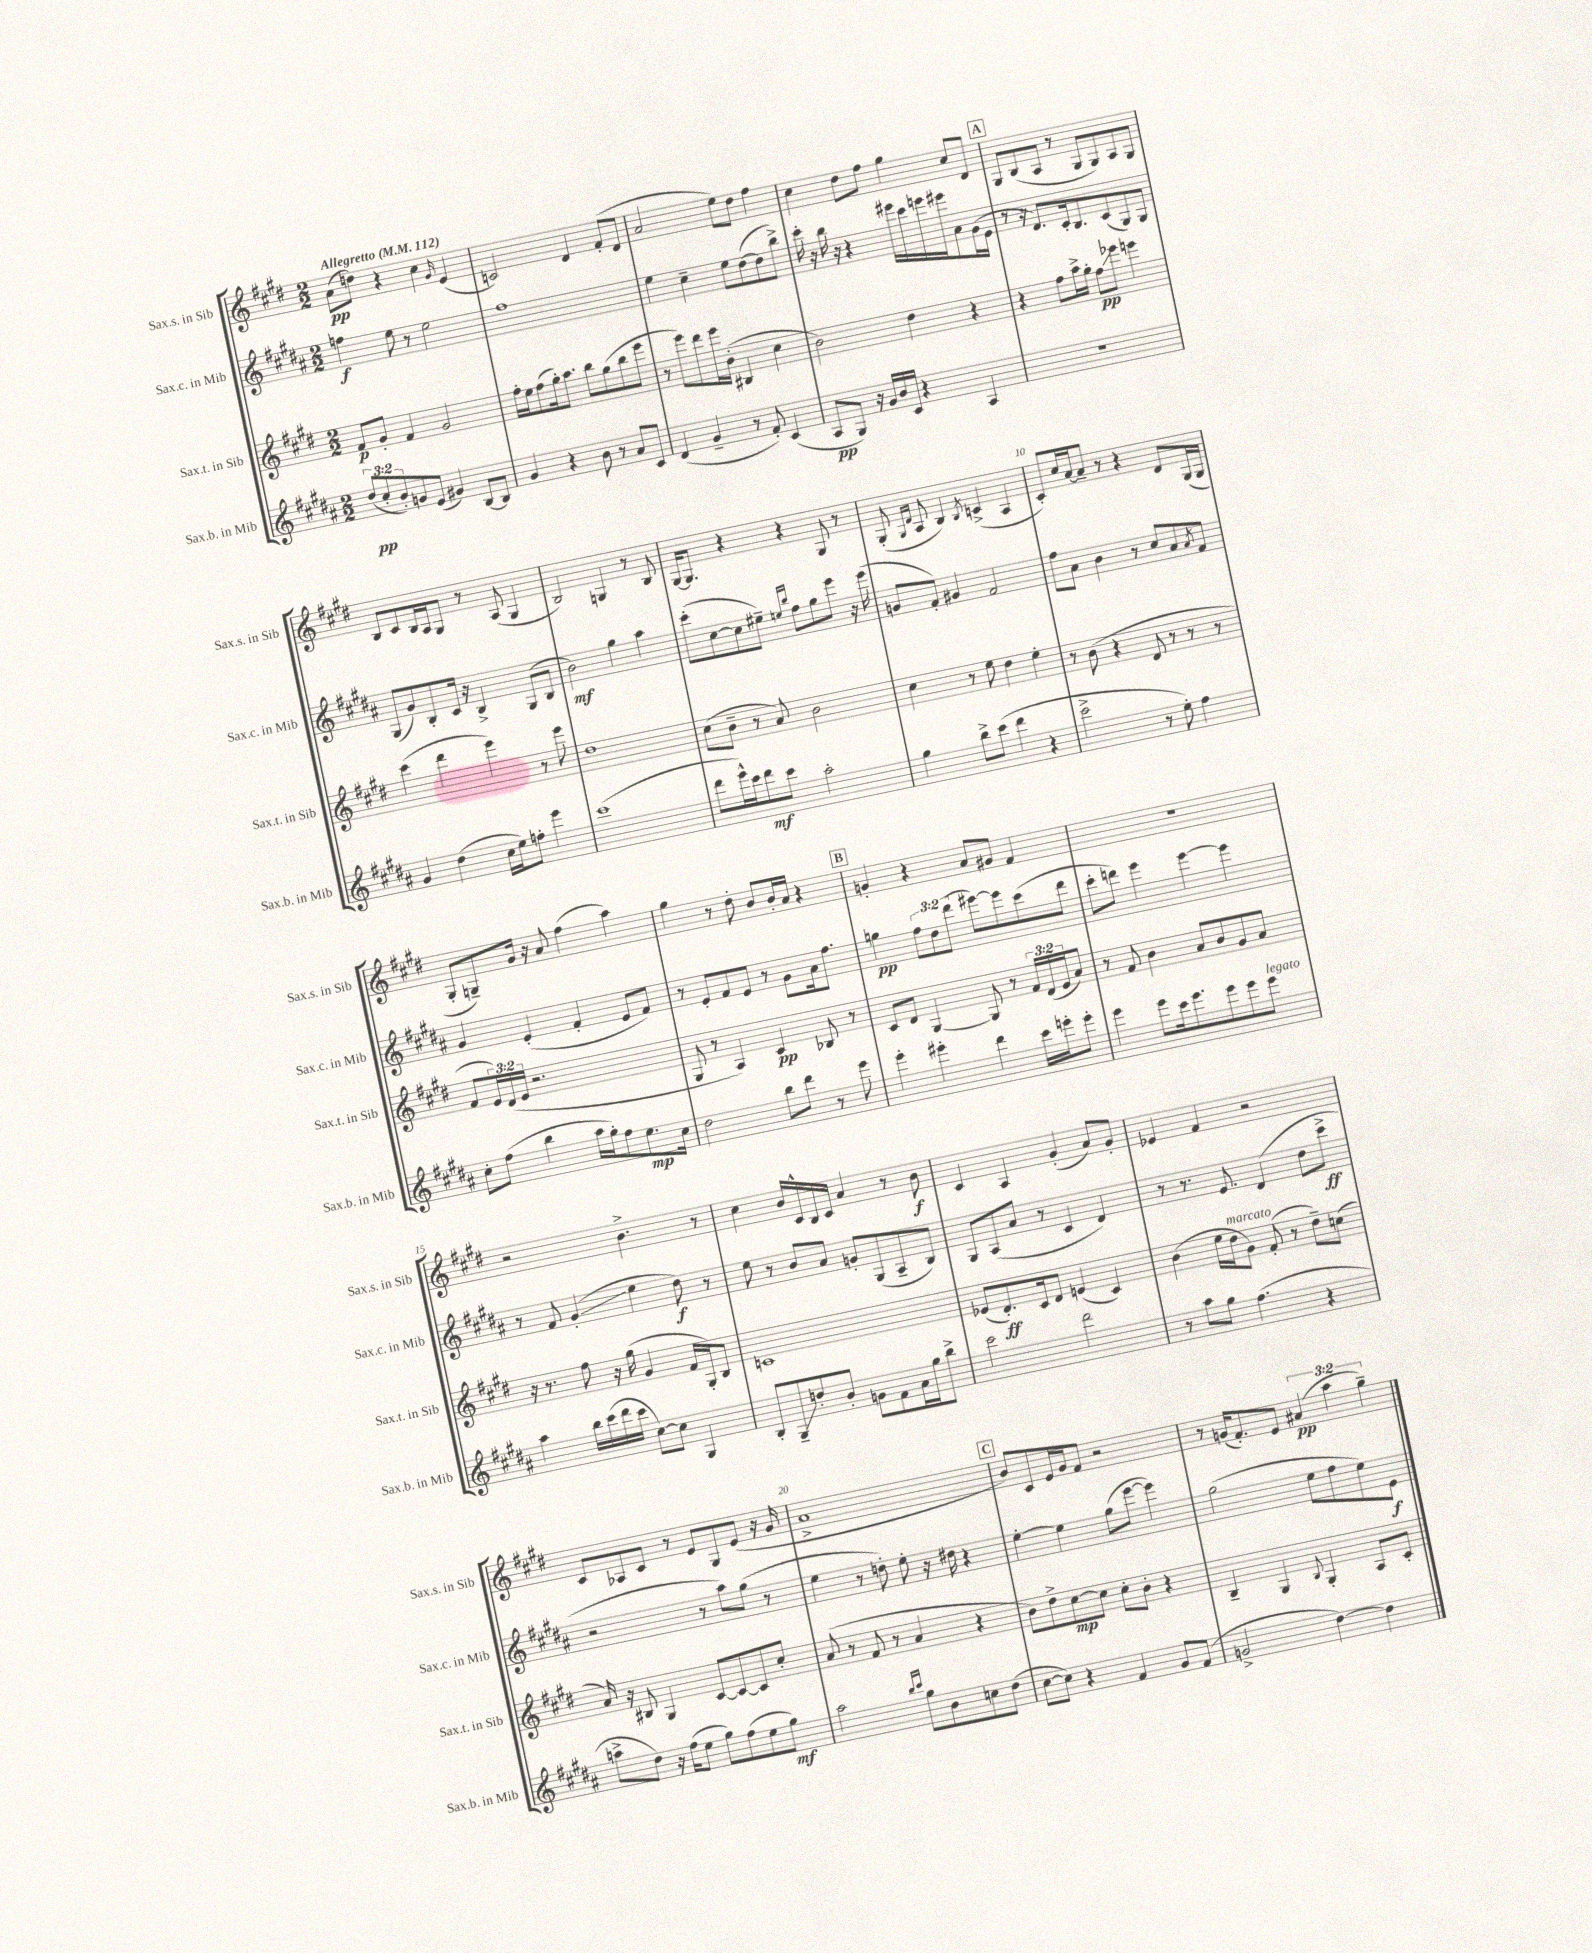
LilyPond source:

<<
\new StaffGroup <<
\new Staff = "s0" \with { instrumentName = "Sax.s. in Sib" shortInstrumentName = "Sax.s. in Sib" } {
    \clef treble \key e \major \numericTimeSignature \time 2/2 \override Staff.TupletNumber.text = #tuplet-number::calc-fraction-text \tempo "Allegretto" 4 = 112
    a'8\pp( d''8) r4 cis''4 \grace { gis'16 } e'4( |
    c'2) dis'4 fis'8-.( dis'8 |
    a'2 e''8) dis''8 fis''4 |
    cis''4 dis''8 fis''8 gis''4 cis''8 dis'8 |
    \mark \markup { \box "A" } gis8 b8( a8 r8 gis8 gis8) a8 gis8 |
    b8 cis'8 b16 a16 gis8 r8 a8( gis4 |
    b2) g4 r8 b8 |
    gis16~ gis8. r4 r4 gis8 r8 |
    gis8-.( \grace { gis16 dis'16 } a8 b4) \acciaccatura { b8 } c'4->( a4 |
    cis'8-.) cis''16 a'16~ a'8-- r8 r4 dis'8 gis16( gis16 |
    gis8-. g8--) gis'16 r16 a'8 fis''4( a''4) |
    gis''4 r8 dis''8-. b'8 b'16-. a'16 r4 |
    \mark \markup { \box "B" } g'4-. r4 a'8 gis'8 fis'4 |
    R1 |
    r2 b'4.-> r8 |
    cis''4 b'16 cis'16-^ b16 cis'16 a'4 r8 b'8\f |
    cis'4 a4 gis'4-.( a'8) gis'8-. |
    ees'4 fis'4 r2 |
    cis'8 aes8 cis'8 r8 e'8 gis8 e'8( r16 gis'16 |
    a'1-> |
    \mark \markup { \box "C" } b'8) cis'8 e'16 gis'16 fis'8 r2 |
    r8 g'16( fis'8.-.) e'8 \tuplet 3/2 { ais'4\pp( a''4 gis''4--) } \bar "|." |
}
\new Staff = "s1" \with { instrumentName = "Sax.c. in Mib" shortInstrumentName = "Sax.c. in Mib" } {
    \clef treble \key b \major \numericTimeSignature \time 2/2 \override Staff.TupletNumber.text = #tuplet-number::calc-fraction-text
    f''4\f e''8 r8 e''2 |
    fis''1 |
    e''4 cis''4-- e''8 dis''8~( dis''8 b''8->) |
    cis'''16-. r16 b''16 r16 r4 eis'''16 cis'''16 e'''16 eis'''16 ais'8 gis'16( e'16 |
    \mark \markup { \box "A" } r8 r16 dis'8.) cis'16-. b8. cis'8( gis8) gis8 |
    gis8( gis'8) b8-. cis'16 r16 b4-> gis8( b8 |
    b'2\mf) gis''4 ais''4 |
    cis'''8-.( cis''8~ cis''8 eis''8--) \grace { e''16 b''16 } fis''8 gis''8 e'''8 r16 e'''16( |
    g'8 fis'8-.) gis'4 fis'2 |
    fis''8 ais'8 b'4 r8 cis''8 ais'8 \acciaccatura { ais'8 } fis'8 |
    gis'4 e'4-.( fis'4-. e'8 fis'8) |
    r8 e'8-. fis'8 e'8 r8 gis'8 ais'16 fis''8. |
    \mark \markup { \box "B" } g''4\pp \tuplet 3/2 { fis''8 dis''8 dis'''8( } eis'''8~) eis'''8 cis'''8( dis'''8 |
    cis'''8-. d'''8) e'''4 e'''4~ e'''4 |
    r8 fis'8 gis'4-.\glissando( e''4 dis''8\f) r8 |
    e''8 r8 b'8 ais'8 g'8-. gis8( ais8-- b8) |
    gis8 ais8( ais'8 r8 cis'4 dis'4) |
    r8 r8. e'8. dis'4( dis''8 cis'''8->\ff |
    r2 r8 ais''8) gis''8( r8 |
    e''4 r8 d''8-.) e''8-. r16 dis''16 r4 |
    \mark \markup { \box "C" } e''4~-. e''4 gis''8( e'''8~ e'''4) |
    gis''2( e''8 fis''8 e''8) e'8\f \bar "|." |
}
\new Staff = "s2" \with { instrumentName = "Sax.t. in Sib" shortInstrumentName = "Sax.t. in Sib" } {
    \clef treble \key e \major \numericTimeSignature \time 2/2 \override Staff.TupletNumber.text = #tuplet-number::calc-fraction-text
    fis'8\p gis'8-. fis'4 gis'2 |
    fis''16-. e''16 fis''8( gis''16-.) a''8. b''8 gis''8( b''8 e'''8 |
    r8 e'''8) dis'''8 e'''16 b'16-.( bis4 cis''4 |
    b'2) dis''4 r4 |
    \mark \markup { \box "A" } r4 fis''8 a''16-> gis''16-. fis''8\glissando\pp ees'''8 e'''4 |
    cis'''4( dis'''4 e'''4) r8 e'''8 |
    dis''1 |
    cis''8( b'8-- r8 a'8) b'2 |
    cis''4 r8 e''8 dis''4 e''4-. |
    r8 b'8( r4 dis'8 r8 r8 r8 |
    fis'8 \tuplet 3/2 { e'16) dis'16( e'16 } r2. |
    gis8 r8 a4) cis'4\pp bes8 r8 |
    \mark \markup { \box "B" } cis'8 dis'8 gis4~ gis8 r8 \tuplet 3/2 { fis'16 dis'16( e'16 } a'8) |
    r8 fis'8 b'4 a'8 b'8 gis'8 a'8 |
    r16 r8. fis''8 r16 gis''16( gis'4 fis'16 gis16-.) b8 |
    c'1 |
    ees'8( dis'8.-.\ff) cis'16 dis'8 e'4( cis'4) |
    b'4( e''16 dis''16^\markup { \italic "marcato" } gis'8) fis'8-.( r8 dis''8--) c''8( |
    a'16) r16 bis8 gis4 cis'8~ cis'8~ cis'8 cis''8-. |
    a'8( r8 fis'8 r8 a'4 r4 |
    \mark \markup { \box "C" } b'8) dis''8-> cis''8~\mp cis''8 cis''8-. b'8-. r4 |
    b4-- gis4 \appoggiatura { b8 } gis4-. a8 cis'8-. \bar "|." |
}
\new Staff = "s3" \with { instrumentName = "Sax.b. in Mib" shortInstrumentName = "Sax.b. in Mib" } {
    \clef treble \key b \major \numericTimeSignature \time 2/2 \override Staff.TupletNumber.text = #tuplet-number::calc-fraction-text
    \tuplet 3/2 { dis''8\pp( cis''8-. b'8-.) } g'8 e'8( gis'4) b8~ b8 |
    gis'4 r4 b'8 r8 ais'8 cis'8 |
    dis'4( gis'4-- r8 fis'8-.) cis'4( |
    ais8\pp gis8) r16 gis'16 b'16 cis'16 r4 ais4 |
    \mark \markup { \box "A" } R1 |
    gis'4 dis''4( cis''16 e''16) f''8-. e'''4 |
    cis'''1( |
    dis'''8 e'''16-^) cis'''16 dis'''8\mf cis'''8 ais''2-. |
    gis''4 b''8-> cis'''8( dis'''4 r4 |
    cis'''2-> r8 e''8-.) fis''4 |
    cis''8-. fis''8( b''4 ais''16 gis''16-.) fis''8 e''8.\mp cis''16 |
    dis''2 b''8 dis'''8 r8 e'''8 |
    \mark \markup { \box "B" } e'''4-. eis'''4-. dis'''4 cis'''16 e'''16-. e'''8-. |
    e'''4 e'''8 cis'''16 e'''8. e'''8 e'''8 e'''8^\markup { \italic "legato" } |
    ais''4 b''16 cis'''16( dis'''16 cis'''16 cis''8~) cis''8 gis4 |
    b8-. gis8--\glissando d''8-. b'8-. g'8 fis'8 ais'16 gis''16 b''8-> |
    cis'''2 dis'''2 |
    r8 ais''8 gis''8 fis''4.( r4 |
    a''8-> dis''8) r16 fis''16( e''8 gis''8) fis''8( e''8 gis''8\mf) |
    ais''2 \grace { b''16 cis'''16 } gis''8 b'8 c''8 dis''8( |
    \mark \markup { \box "C" } cis''8~ cis''8) r4 fis'4 gis'8 fis'8( |
    g'2-> dis''4~) dis''4 \bar "|." |
}
>>
>>
\layout { \context { \Score \override BarNumber.break-visibility = ##(#f #t #t) barNumberVisibility = #(every-nth-bar-number-visible 5) } }
